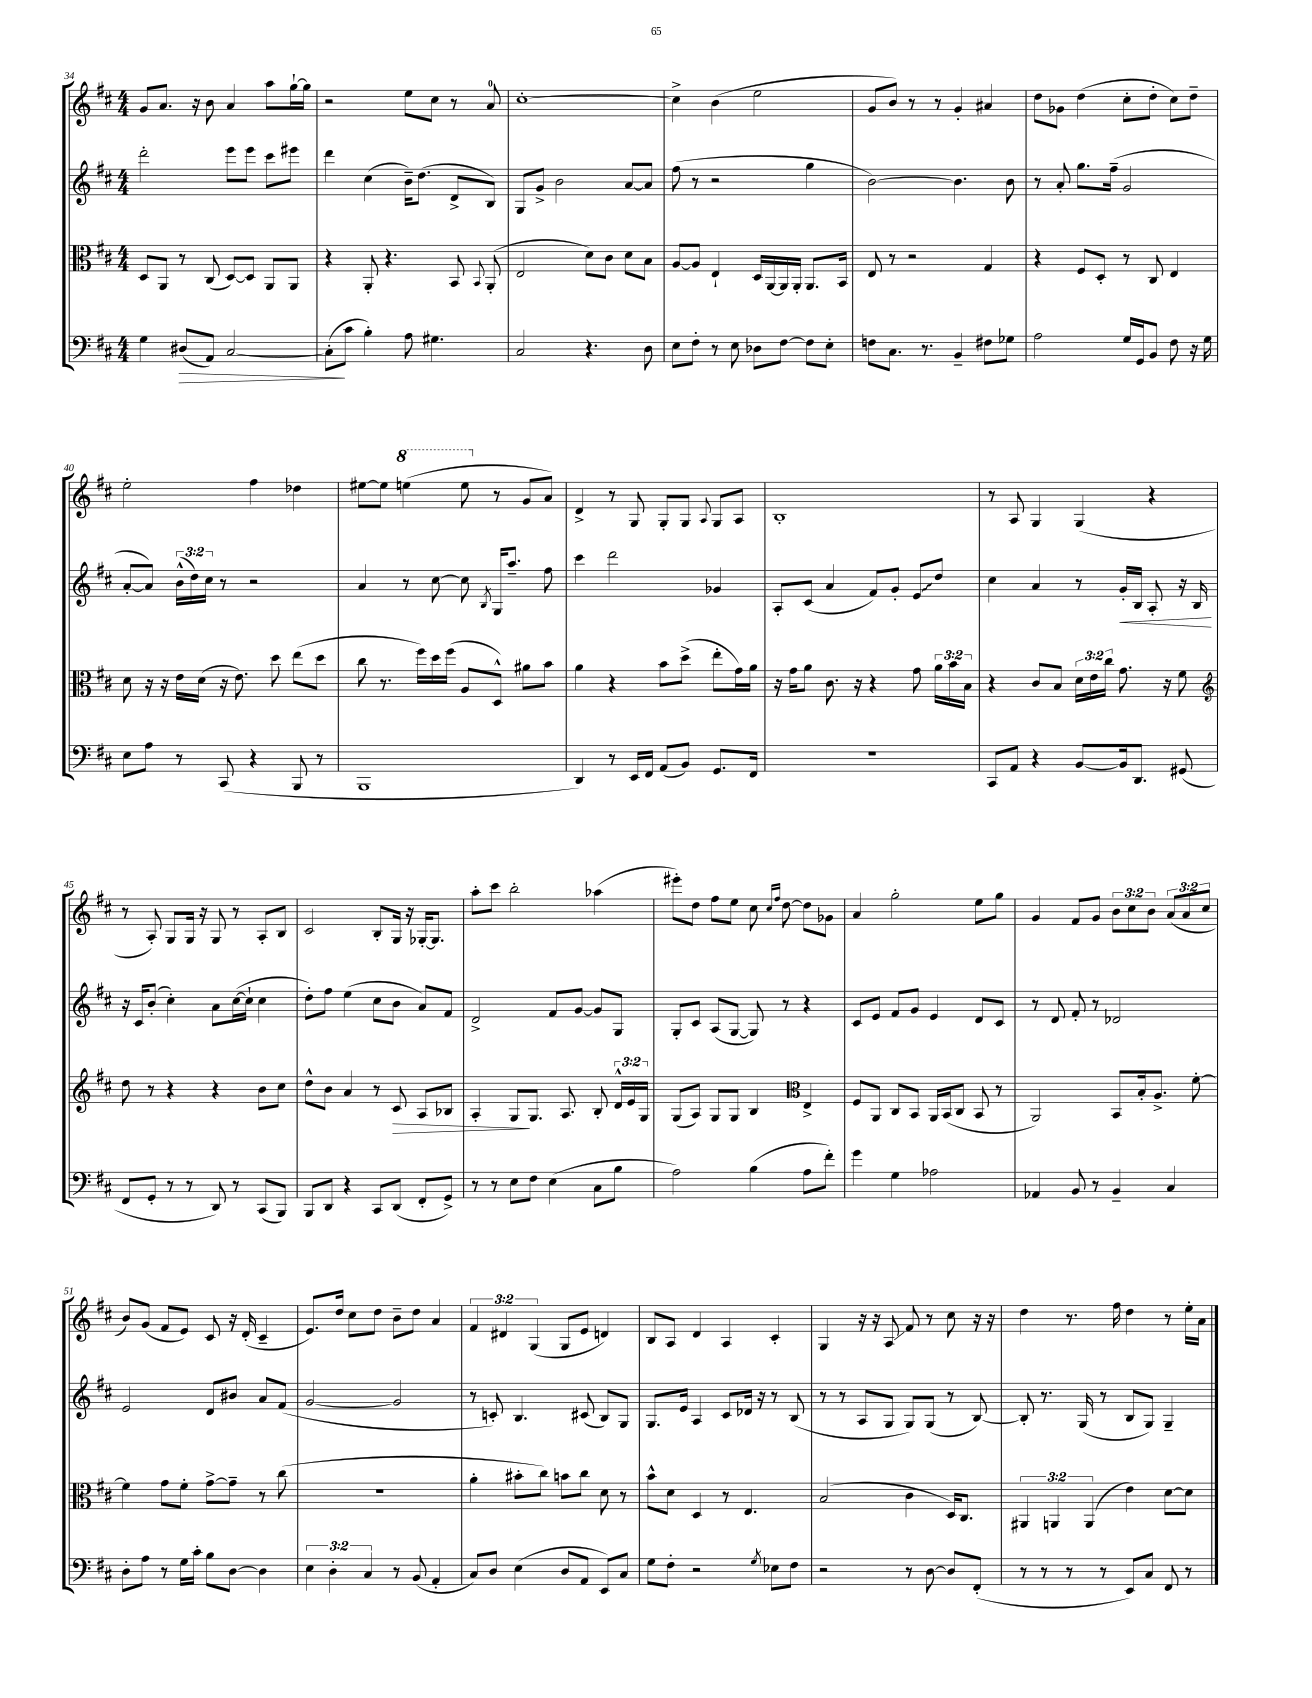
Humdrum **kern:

**kern	**kern	**kern	**kern
*staff4	*staff3	*staff2	*staff1
*clefF4	*clefC3	*clefG2	*clefG2
*k[f#c#]	*k[f#c#]	*k[f#c#]	*k[f#c#]
*M4/4	*M4/4	*M4/4	*M4/4
4G\	8D/L	2ddd'\	8g/L
.	8AA/J	.	8.a/J
(8D#/L	8r	.	.
.	.	.	16r
8AA/J)	(8C#/	.	8b\
[2C#/	[8D/L)	8eee\L	4a/
.	8D/]J	8eee\J	.
.	8AA/L	8ccc#\L	8aa\L
.	8AA/J	8eee#\J	[16gg`\L
.	.	.	16gg\]JJ
=	=	=	=
(8C#'\]L	4r	4ddd\	2r
8c#\J	.	.	.
4B'\)	8AA'/	(4cc#\	.
.	4.r	.	.
8A\	.	16b~\LK)	8ee\L
.	.	(8.dd\J	.
4.G#\	.	.	8cc#\J
.	8BB/	8d^/L	8r
.	8qqBB/	.	.
.	(8AA'/	8B/J)	8a/
=	=	=	=
2C#/	2E/	8G/L	[1cc#'
.	.	8g^/J	.
.	.	2b\	.
4.r	8d\L)	.	.
.	8c#\J	.	.
.	8d\L	[8a/L	.
8D\	8B\J	8a/]J	.
=	=	=	=
8E\L	[8A/L	(8ff#\	4cc#^\]
8F#'\J	8A/]J	8r	.
8r	4E`/	2r	(4b\
8E\	.	.	.
8D-\L	16D/LL	.	2ee\
.	[16AA/	.	.
[8F#\J	16AA/]	.	.
.	16AA'/JJ	.	.
8F#\]L	8.AA/L	4gg\	.
8E'\J	.	.	.
.	16BB/Jk	.	.
=	=	=	=
8F\L	8E/	[2b\)	8g/L
8.C#\J	8r	.	8b/J)
.	2r	.	8r
8.r	.	.	.
.	.	.	8r
4BB~/	.	4.b\]	4g'/
8F#\L	4G/	.	4a#/
8G-\J	.	8b\	.
=	=	=	=
2A\	4r	8r	8dd\L
.	.	8a'/	8g-\J
.	8F#/L	8.gg\L	(4dd\
.	8D'/J	.	.
.	.	(16ff#~\Jk	.
16G/LL	8r	2g/	8cc#'\L
16GG/J	.	.	.
8BB/J	8C#/	.	8dd'\J
8F#\	4E/	.	8cc#\L)
16r	.	.	8dd~\J
16G\	.	.	.
=	=	=	=
8E\L	8d\	[8a'/L	2ee'\
8A\J	16r	8a/]J)	.
.	16r	.	.
8r	16e\LL	(24b^^\LL	.
.	.	24dd\)	.
.	(16d\JJ	.	.
.	.	24cc#\JJ	.
(8CC#/	16r	8r	.
.	8.e\)	.	.
4r	.	2r	4ff#\
.	8dd\	.	.
8BBB/	(8ee\L	.	4dd-\
8r	8dd\J	.	.
=	=	=	=
1BBB	8cc#\	4a/	[8ee#\L
.	8.r	.	8ee#\]J
.	.	8r	(4eee\
.	16ff#\LL)	.	.
.	16dd\	[8cc#\	.
.	(16ff#\JJ	.	.
.	8A/L	8cc#\]	8eee\
.	.	8qB/	.
.	8D^^/J)	16G/LK	8r
.	.	8.aa~/J	.
.	8a#\L	.	8g/L
.	8b\J	8ff#\	8a/J)
=	=	=	=
4DD/)	4a\	4ccc#\	4d^/
8r	4r	2ddd\	8r
16EE/LL	.	.	8G/
16FF#/JJ	.	.	.
(8AA/L	8b\L	.	8G'/L
8BB/J)	(8dd^\J	.	8G/J
.	.	.	8qqA/
8.GG/L	8ee'\L	4g-/	8G/L
.	16g\L)	.	8A/J
16FF#/Jk	16a\JJ	.	.
=	=	=	=
1r	16r	8A'/L	1B'
.	16g\LK	.	.
.	8a\J	(8c#/J	.
.	8.c#\	4a/	.
.	16r	.	.
.	4r	8f#/L)	.
.	.	8g'/J	.
.	8g\	8e/L	.
.	24a\LL	8dd/J	.
.	24b\	.	.
.	24B\JJ	.	.
=	=	=	=
8CC#/L	4r	4cc#\	8r
8AA/J	.	.	8A/
4r	8c#/L	4a/	4G/
.	8B/J	.	.
[8BB/L	24d\LL	8r	(4G/
.	24e\	.	.
.	24cc#\JJ	.	.
16BB/]k	8.g\	16g'/LL	.
8.DD/J	.	16B/JJ	.
.	.	8A'/	4r
.	16r	.	.
(8GG#/	8f#\	16r	.
.	.	16B/	.
=	=	=	=
*	*clefG2	*	*
8FF#/L	8dd\	16r	8r
.	.	16c#/LK	.
8GG'/J	8r	(8b'/J	8A'/)
8r	4r	4cc#'\)	8G/L
8r	.	.	16G/Jk
.	.	.	16r
8DD/)	4r	8a\L	8G/
8r	.	([16cc#\L	8r
.	.	16cc#`\]JJ	.
(8CC#/L	8b\L	4cc#\	8A'/L
8BBB/J)	8cc#\J	.	8B/J
=	=	=	=
8BBB/L	8dd^^\L	8dd'\L)	2c#/
8DD/J	8b\J	8ff#\J	.
4r	4a/	(4ee\	.
8CC#/L	8r	8cc#\L	8B'/L
(8DD/J	8c#/	8b\J	16G/Jk
.	.	.	16r
8FF#'/L	8A/L	8a/L)	[16G-'/LK
.	.	.	8.G-/]J
8GG^/J)	8B-/J	8f#/J	.
=	=	=	=
8r	4A'/	2d^/	8aa'\L
8r	.	.	8ccc#\J
8E\L	8G/L	.	2bb'\
8F#\J	8.G/J	.	.
(4E\	.	8f#/L	.
.	8.A/	.	.
.	.	[8g/J	.
8C#\L	8B'/	8g/]L	(4aa-\
8B\J	24d^^/LL	8G/J	.
.	24e/	.	.
.	24G/JJ	.	.
=	=	=	=
2A\)	(8G/L	8G'/L	8eee#'\L)
.	8A/J)	8c#/J	8dd\J
.	8G/L	(8A/L	8ff#\L
.	8G/J	[8G/J	8ee\J
(4B\	4B/	8G/])	8cc#\
.	.	.	16qqcc#/LL
.	.	.	16qqff#/JJ
.	.	8r	[8dd\
*	*clefC3	*	*
8A\L	4E^/	4r	8dd\]L
8f#'\J)	.	.	8g-\J
=	=	=	=
4g\	8F#/L	8c#/L	4a/
.	8AA/J	8e/J	.
4G\	8C#/L	8f#/L	2gg'\
.	8BB/J	8g/J	.
2A-\	16AA/LL	4e/	.
.	(16BB/J	.	.
.	8C#/J	.	.
.	8BB/	8d/L	8ee\L
.	8r	8c#/J	8gg\J
=	=	=	=
4AA-/	2AA/)	8r	4g/
.	.	8d/	.
8BB/	.	8f#'/	8f#/L
8r	.	8r	8g/J
4BB~/	8BB/L	2d-/	12b\L
.	.	.	12cc#\
.	16B'/k	.	.
.	.	.	12b\J
.	8.A^/J	.	.
4C#/	.	.	(12a/L
.	.	.	12a/
.	[8f#'\	.	.
.	.	.	12cc#/J
=	=	=	=
8D'\L	4f#\]	2e/	8b/L)
8A\J	.	.	(8g/J
8r	8g\L	.	8f#/L
16G\LL	8f#'\J	.	8e/J)
16c#'\JJ	.	.	.
8B\L	[8g^\L	8d/L	8c#/
[8D\J	8g~\]J	8b#/J	16r
.	.	.	(16d'/
4D\]	8r	8a/L	4c#~/
.	(8cc#\	(8f#/J	.
=	=	=	=
6E\	1r	[2g/	8.e/L)
6D'\	.	.	.
.	.	.	16dd/Jk
.	.	.	8cc#\L
6C#/	.	.	.
.	.	.	8dd\J
8r	.	2g/]	8b~\L
(8BB/	.	.	8dd\J
4AA'/	.	.	4a/
=	=	=	=
8C#/L)	4a'\	8r	6f#/
8D/J	.	8c'/)	.
.	.	.	6d#/
(4E\	8b#'\L	4.B/	.
.	.	.	(6G/
.	8cc#\J)	.	.
8D/L	8b\L	.	8G/L
8AA/J	8cc#\J	(8c#/	8e/J
8EE/L)	8d\	8B/L)	4d/)
8C#/J	8r	8G/J	.
=	=	=	=
8G\L	8b^^\L	8.G/L	8B/L
8F#'\J	8d\J	.	8A/J
.	.	16e/Jk	.
2r	4D/	4A/	4d/
.	8r	8c#/L	4A/
.	4.E/	16d-/Jk	.
.	.	16r	.
8qG/	.	.	.
8E-\L	.	8r	4c#'/
8F#\J	.	(8B/	.
=	=	=	=
2r	(2B/	8r	4G/
.	.	8r	.
.	.	8A/L	16r
.	.	.	16r
.	.	8G/J	8A/
8r	4c#\	8G/L)	8f#/
[8D\	.	(8G/J	8r
8D/]L	16D/LK)	8r	8cc#\
.	8.C#/J	.	.
(8FF#'/J	.	[8B/)	16r
.	.	.	16r
=	=	=	=
8r	6AA#/	8B'/]	4dd\
8r	.	8.r	.
.	6AA/	.	.
8r	.	.	8.r
.	.	(16G/	.
.	(6AA/	.	.
8r	.	8r	.
.	.	.	16ff#\
8EE/L)	4e\)	8B/L	4dd\
8C#/J	.	8G/J)	.
8FF#/	[8d\L	4G~/	8r
8r	8d\]J	.	16ee'\LL
.	.	.	16a\JJ
==	==	==	==
*-	*-	*-	*-
